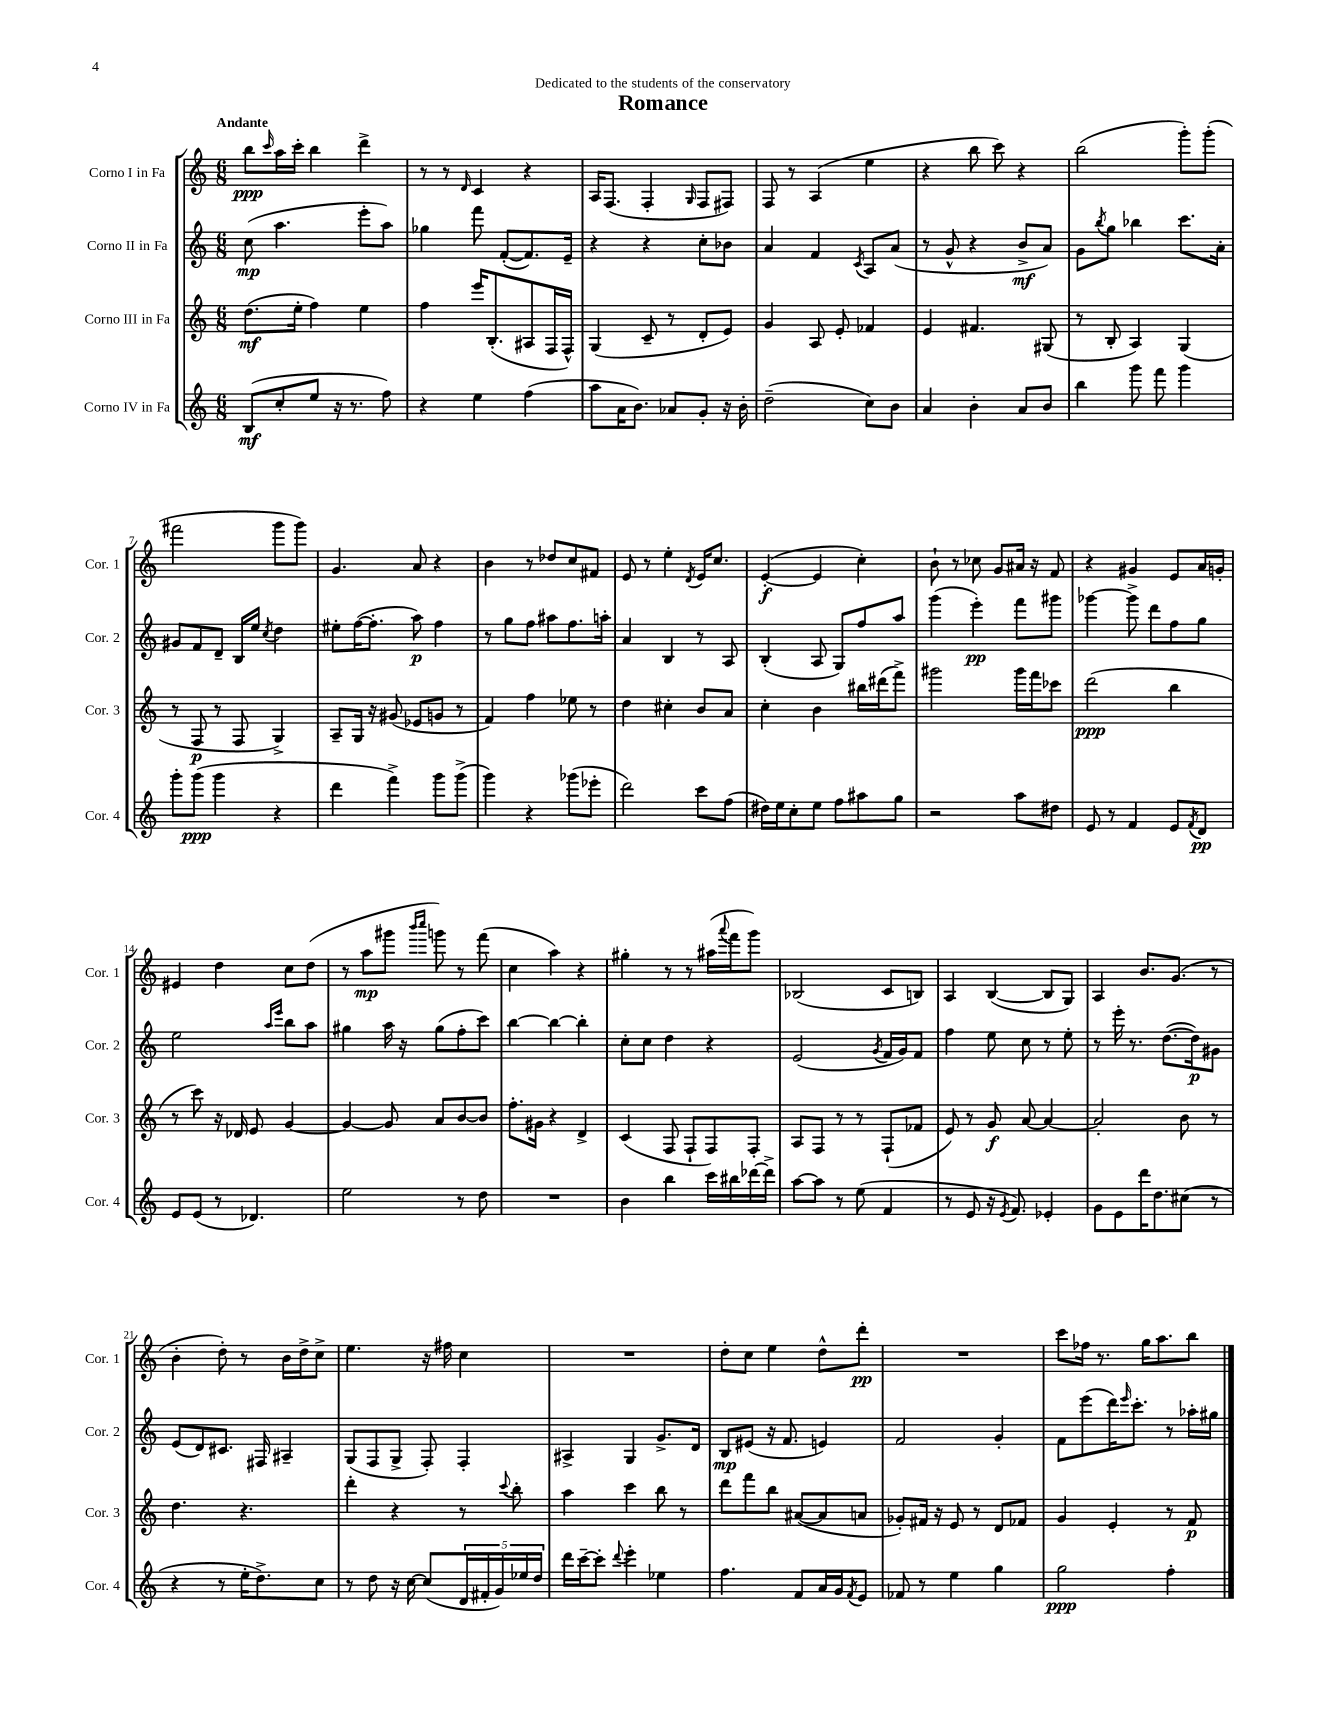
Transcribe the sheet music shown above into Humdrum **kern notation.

**kern	**dynam	**kern	**dynam	**kern	**dynam	**kern	**dynam
*part4	*part4	*part3	*part3	*part2	*part2	*part1	*part1
*staff4	*staff4	*staff3	*staff3	*staff2	*staff2	*staff1	*staff1
*I"Corno IV in Fa	*	*I"Corno III in Fa	*	*I"Corno II in Fa	*	*I"Corno I in Fa	*
*I'Cor. 4	*	*I'Cor. 3	*	*I'Cor. 2	*	*I'Cor. 1	*
*clefG2	*	*clefG2	*	*clefG2	*	*clefG2	*
*k[]	*	*k[]	*	*k[]	*	*k[]	*
*M6/8	*	*M6/8	*	*M6/8	*	*M6/8	*
=1	=1	=1	=1	=1	=1	=1	=1
!	!	!	!	!	!	!LO:TX:a:B:t=Andante	!
(8B/L	mf	(8.dd\L	mf	(8cc\	mp	8bb\L	ppp
.	.	.	.	.	.	16qqccc/	.
8cc'/	.	.	.	4.aa\	.	16aa\L	.
.	.	16ee'\Jk	.	.	.	16ccc'\JJ	.
8ee/J	.	4ff\)	.	.	.	4bb\	.
16r	.	.	.	.	.	.	.
8.r	.	.	.	.	.	.	.
.	.	4ee\	.	8eee'\L	.	4ddd^\	.
8ff\)	.	.	.	8aa\J)	.	.	.
=2	=2	=2	=2	=2	=2	=2	=2
4r	.	4ff\	.	4gg-X\	.	8r	.
.	.	.	.	.	.	8r	.
.	.	.	.	.	.	16qqd/	.
4ee\	.	16eee/KL	.	8fff\	.	4c/	.
.	.	(8.B'/	.	.	.	.	.
.	.	.	.	([8f'/L	.	.	.
(4ff\	.	8A#X/	.	8.f/])	.	4r	.
.	.	16F/L	.	.	.	.	.
.	.	16F^^/JJ)	.	16e~/Jk	.	.	.
=3	=3	=3	=3	=3	=3	=3	=3
8aa\L	.	(4G/	.	4r	.	16A/KL	.
.	.	.	.	.	.	(8.F/J	.
16a\K	.	.	.	.	.	.	.
8.b\J)	.	.	.	.	.	.	.
.	.	8c~/	.	4r	.	4F'/	.
8a-X/L	.	8r	.	.	.	.	.
.	.	.	.	.	.	16qqG/	.
8g'/J	.	8d'/L	.	8cc'\L	.	8F/L	.
16r	.	8e/J)	.	8b-X\J	.	8F#X/J)	.
16b'\	.	.	.	.	.	.	.
=4	=4	=4	=4	=4	=4	=4	=4
(2dd~\	.	4g/	.	4a/	.	8F/	.
.	.	.	.	.	.	8r	.
.	.	8A/	.	4f/	.	(4A/	.
.	.	8e'/	.	.	.	.	.
.	.	.	.	8qc/	.	.	.
8cc\L)	.	4f-X/	.	8A/L	.	4ee\	.
8b\J	.	.	.	(8a/J	.	.	.
=5	=5	=5	=5	=5	=5	=5	=5
4a/	.	4e/	.	8r	.	4r	.
.	.	.	.	8g^^/	.	.	.
4b'\	.	4.f#X/	.	4r	.	8bb\	.
.	.	.	.	.	.	8ccc\)	.
8a/L	.	.	.	8b^/L	mf	4r	.
8b/J	.	(8G#X/	.	8a/J)	.	.	.
=6	=6	=6	=6	=6	=6	=6	=6
4bb\	.	8r	.	8g\L	.	(2bb\	.
.	.	.	.	8qbb/	.	.	.
.	.	8B'/	.	8gg\J	.	.	.
8ggg\	.	4A/)	.	4bb-X\	.	.	.
8fff\	.	.	.	.	.	.	.
4ggg\	.	(4G/	.	8.ccc\L	.	8ggg'\L)	.
.	.	.	.	.	.	(8ggg'\J	.
.	.	.	.	16a'\Jk	.	.	.
!!LO:LB:g=z
=7	=7	=7	=7	=7	=7	=7	=7
8ggg'\L	.	8r	.	8g#X/L	.	2fff#X\	.
(8ggg\J	ppp	8F/	p	8f/	.	.	.
4ggg\	.	8r	.	8d~/J	.	.	.
.	.	8F/	.	16B/LL	.	.	.
.	.	.	.	16ee/JJ	.	.	.
.	.	.	.	8qcc/	.	.	.
4r	.	4G^/)	.	4dd\	.	8ggg\L	.
.	.	.	.	.	.	8ggg\J)	.
=8	=8	=8	=8	=8	=8	=8	=8
4ddd\	.	8A~/L	.	8ee#X'\L	.	4.g/	.
.	.	16G/Jk	.	([16ff\K	.	.	.
.	.	16r	.	8.ff'\J]	.	.	.
4fff^\)	.	(8g#X/	.	.	.	.	.
.	.	8e-X/L	.	8aa\)	p	8a/	.
8ggg\L	.	8gn/J	.	4ff\	.	4r	.
(8ggg^\J	.	8r	.	.	.	.	.
=9	=9	=9	=9	=9	=9	=9	=9
4ggg\)	.	4f/)	.	8r	.	4b\	.
.	.	.	.	8gg\L	.	.	.
4r	.	4ff\	.	8ff\J	.	8r	.
.	.	.	.	8aa#X\L	.	8dd-X/L	.
(8ggg-X\L	.	8ee-X\	.	8.ff\	.	8cc/	.
8eee-X'\J	.	8r	.	.	.	8f#X/J	.
.	.	.	.	16aan'\Jk	.	.	.
=10	=10	=10	=10	=10	=10	=10	=10
2ddd\)	.	4dd\	.	4a/	.	8e/	.
.	.	.	.	.	.	8r	.
.	.	4cc#X'\	.	4B/	.	4ee'\	.
.	.	.	.	.	.	8qd/	.
8ccc\L	.	8b/L	.	8r	.	16e/KL	.
.	.	.	.	.	.	8.cc/J	.
(8ff\J	.	8a/J	.	8A/	.	.	.
=11	=11	=11	=11	=11	=11	=11	=11
16dd#X\LL)	.	4cc'\	.	(4B'/	.	([4e'/	f
16ee\J	.	.	.	.	.	.	.
8cc'\	.	.	.	.	.	.	.
8ee\J	.	4b\	.	8A/	.	4e/]	.
8ff\L	.	.	.	8G/L)	.	.	.
8aa#X\	.	16bb#X\LL	.	8ff/	.	4cc'\)	.
.	.	(16ddd#X\J	.	.	.	.	.
8gg\J	.	8fff^\J)	.	8aa/J	.	.	.
=12	=12	=12	=12	=12	=12	=12	=12
2r	.	2ggg#X\	.	(4ggg\	.	8b`\	.
.	.	.	.	.	.	8r	.
.	.	.	.	4eee'\)	pp	8cc-X\	.
.	.	.	.	.	.	8g/L	.
8aa\L	.	16ggg#\LL	.	8fff\L	.	16a#X/Jk	.
.	.	16fff\J	.	.	.	16r	.
8dd#X\J	.	8ccc-X\J	.	8ggg#X\J	.	8f/	.
=13	=13	=13	=13	=13	=13	=13	=13
8e/	.	(2ddd\	ppp	[4ggg-X\	.	4r	.
8r	.	.	.	.	.	.	.
4f/	.	.	.	8ggg-^\]	.	4g#X/	.
.	.	.	.	8ddd\L	.	.	.
8e/L	.	4bb\	.	8ff\	.	8e/L	.
8qf/	.	.	.	.	.	.	.
8d/J	pp	.	.	8gg\J	.	16a/L	.
.	.	.	.	.	.	16gn'/JJ	.
!!LO:LB:g=z
=14	=14	=14	=14	=14	=14	=14	=14
8e/L	.	8r	.	2ee\	.	4e#X/	.
(8e/J	.	8ccc\)	.	.	.	.	.
8r	.	16r	.	.	.	4dd\	.
.	.	16d-X/	.	.	.	.	.
4.d-X/)	.	8e/	.	.	.	.	.
.	.	.	.	16qqaa/LL	.	.	.
.	.	.	.	16qqeee/JJ	.	.	.
.	.	[4g/	.	8bb\L	.	8cc\L	.
.	.	.	.	8aa\J	.	(8dd\J	.
=15	=15	=15	=15	=15	=15	=15	=15
2ee\	.	4g/_	.	4gg#X\	.	8r	.
.	.	.	.	.	.	8aa\L	mp
.	.	8g/]	.	16aa\	.	8ggg#X\J	.
.	.	.	.	16r	.	.	.
.	.	.	.	.	.	16qqbbb/LL	.
.	.	.	.	.	.	16qqcccc/JJ	.
.	.	8a/L	.	(8gg#\L	.	8gggn\)	.
8r	.	[8b/	.	8ff'\	.	8r	.
8dd\	.	8b/J]	.	8ccc\J)	.	(8fff\	.
=16	=16	=16	=16	=16	=16	=16	=16
2.r	.	8.ff'\L	.	[4bb\	.	4cc\	.
.	.	16g#X\Jk	.	.	.	.	.
.	.	4r	.	4bb\_	.	4aa\)	.
.	.	4d^/	.	4bb'\]	.	4r	.
=17	=17	=17	=17	=17	=17	=17	=17
4b\	.	(4c/	.	8cc'\L	.	4gg#X'\	.
.	.	.	.	8cc\J	.	.	.
4bb\	.	8F/	.	4dd\	.	8r	.
.	.	8F`/L	.	.	.	8r	.
16ccc\LL	.	8F/)	.	4r	.	(16aa#X\LL	.
.	.	.	.	.	.	8qqaaa/	.
16bb#X\	.	.	.	.	.	16fff\J	.
[16ddd-X\	.	8F'/J	.	.	.	8ggg\J)	.
16ddd-^\JJ]	.	.	.	.	.	.	.
=18	=18	=18	=18	=18	=18	=18	=18
[8aa\L	.	8A/L	.	(2e/	.	(2B-X/	.
8aa\J]	.	8F/J	.	.	.	.	.
8r	.	8r	.	.	.	.	.
(8ee\	.	8r	.	.	.	.	.
.	.	.	.	8qg/	.	.	.
4f/	.	(8F`/L	.	16f/LL	.	8c/L	.
.	.	.	.	16g/J)	.	.	.
.	.	8f-X/J	.	8f/J	.	8Bn/J)	.
=19	=19	=19	=19	=19	=19	=19	=19
8r	.	8e/)	.	4ff\	.	4A/	.
8e/	.	8r	.	.	.	.	.
16r	.	8g/	f	8ee\	.	([4B/	.
8qe/	.	.	.	.	.	.	.
8.f/)	.	.	.	.	.	.	.
.	.	[8a/	.	8cc\	.	.	.
4e-X'/	.	4a/_	.	8r	.	8B/L]	.
.	.	.	.	8ee'\	.	8G/J)	.
=20	=20	=20	=20	=20	=20	=20	=20
8g\L	.	2a'/]	.	8r	.	4A/	.
8e\	.	.	.	16eee'\	.	.	.
.	.	.	.	8.r	.	.	.
16ddd\K	.	.	.	.	.	8.b/L	.
8.dd\	.	.	.	.	.	.	.
.	.	.	.	([8.dd\L	.	.	.
.	.	.	.	.	.	(8.g/J	.
(8cc#X\J	.	8b\	.	.	.	.	.
.	.	.	.	16dd\k])	p	.	.
8r	.	8r	.	8g#X\J	.	8r	.
!!LO:LB:g=z
=21	=21	=21	=21	=21	=21	=21	=21
4r	.	4.dd\	.	(8e/L	.	4b'\	.
.	.	.	.	8d/)	.	.	.
8r	.	.	.	8.c#X/J	.	8dd'\)	.
16ee'\KL	.	4.r	.	.	.	8r	.
8.dd^\)	.	.	.	16F#X/	.	.	.
.	.	.	.	4A#X~/	.	16b\LL	.
.	.	.	.	.	.	16dd^\J	.
8cc\J	.	.	.	.	.	8cc^\J	.
=22	=22	=22	=22	=22	=22	=22	=22
8r	.	4ddd'\	.	(8G/L	.	4.ee\	.
8dd\	.	.	.	8F/	.	.	.
16r	.	4r	.	8G^/J	.	.	.
[16cc\	.	.	.	.	.	.	.
(8cc/L]	.	.	.	8F'/)	.	16r	.
.	.	.	.	.	.	16ff#X\	.
20d/L	.	8r	.	4F'/	.	4cc\	.
20f#X'/	.	.	.	.	.	.	.
20g/)	.	.	.	.	.	.	.
.	.	8qqccc/	.	.	.	.	.
.	.	8bb'\	.	.	.	.	.
20ee-X/	.	.	.	.	.	.	.
20dd/JJ	.	.	.	.	.	.	.
=23	=23	=23	=23	=23	=23	=23	=23
16ddd\LL	.	4aa\	.	4A#X^/	.	2.r	.
[16ccc~\J	.	.	.	.	.	.	.
8ccc'\J]	.	.	.	.	.	.	.
8qqddd/	.	.	.	.	.	.	.
4eee'\	.	4ccc\	.	4G/	.	.	.
4ee-X\	.	8bb\	.	8.g^/L	.	.	.
.	.	8r	.	.	.	.	.
.	.	.	.	16d/Jk	.	.	.
=24	=24	=24	=24	=24	=24	=24	=24
4.ff\	.	8ddd\L	.	8B/L	mp	8dd'\L	.
.	.	8fff\	.	(8e#X/J	.	8cc\J	.
.	.	8bb\J	.	16r	.	4ee\	.
.	.	.	.	8.f/	.	.	.
8f/L	.	([8a#X/L	.	.	.	.	.
16a/L	.	8a#/]	.	4en/)	.	8dd^^\L	.
16g/J	.	.	.	.	.	.	.
8qf/	.	.	.	.	.	.	.
8e/J	.	8an/J	.	.	.	8ddd'\J	pp
=25	=25	=25	=25	=25	=25	=25	=25
8f-X/	.	8g-X'/L)	.	2f/	.	2.r	.
8r	.	16f#X/Jk	.	.	.	.	.
.	.	16r	.	.	.	.	.
4ee\	.	8e/	.	.	.	.	.
.	.	8r	.	.	.	.	.
4gg\	.	8d/L	.	4g'/	.	.	.
.	.	8f-X/J	.	.	.	.	.
=26	=26	=26	=26	=26	=26	=26	=26
2gg\	ppp	4g/	.	8f\L	.	8ccc\L	.
.	.	.	.	(8eee\	.	16ff-X\Jk	.
.	.	.	.	.	.	8.r	.
.	.	4e'/	.	16ddd\K)	.	.	.
.	.	.	.	16qqeee/	.	.	.
.	.	.	.	8.ccc'\J	.	.	.
.	.	.	.	.	.	16gg\KL	.
.	.	.	.	.	.	8.aa\	.
4ff'\	.	8r	.	8r	.	.	.
.	.	8f/	p	16aa-X'\LL	.	8bb\J	.
.	.	.	.	16gg#X\JJ	.	.	.
==	==	==	==	==	==	==	==
*-	*-	*-	*-	*-	*-	*-	*-
